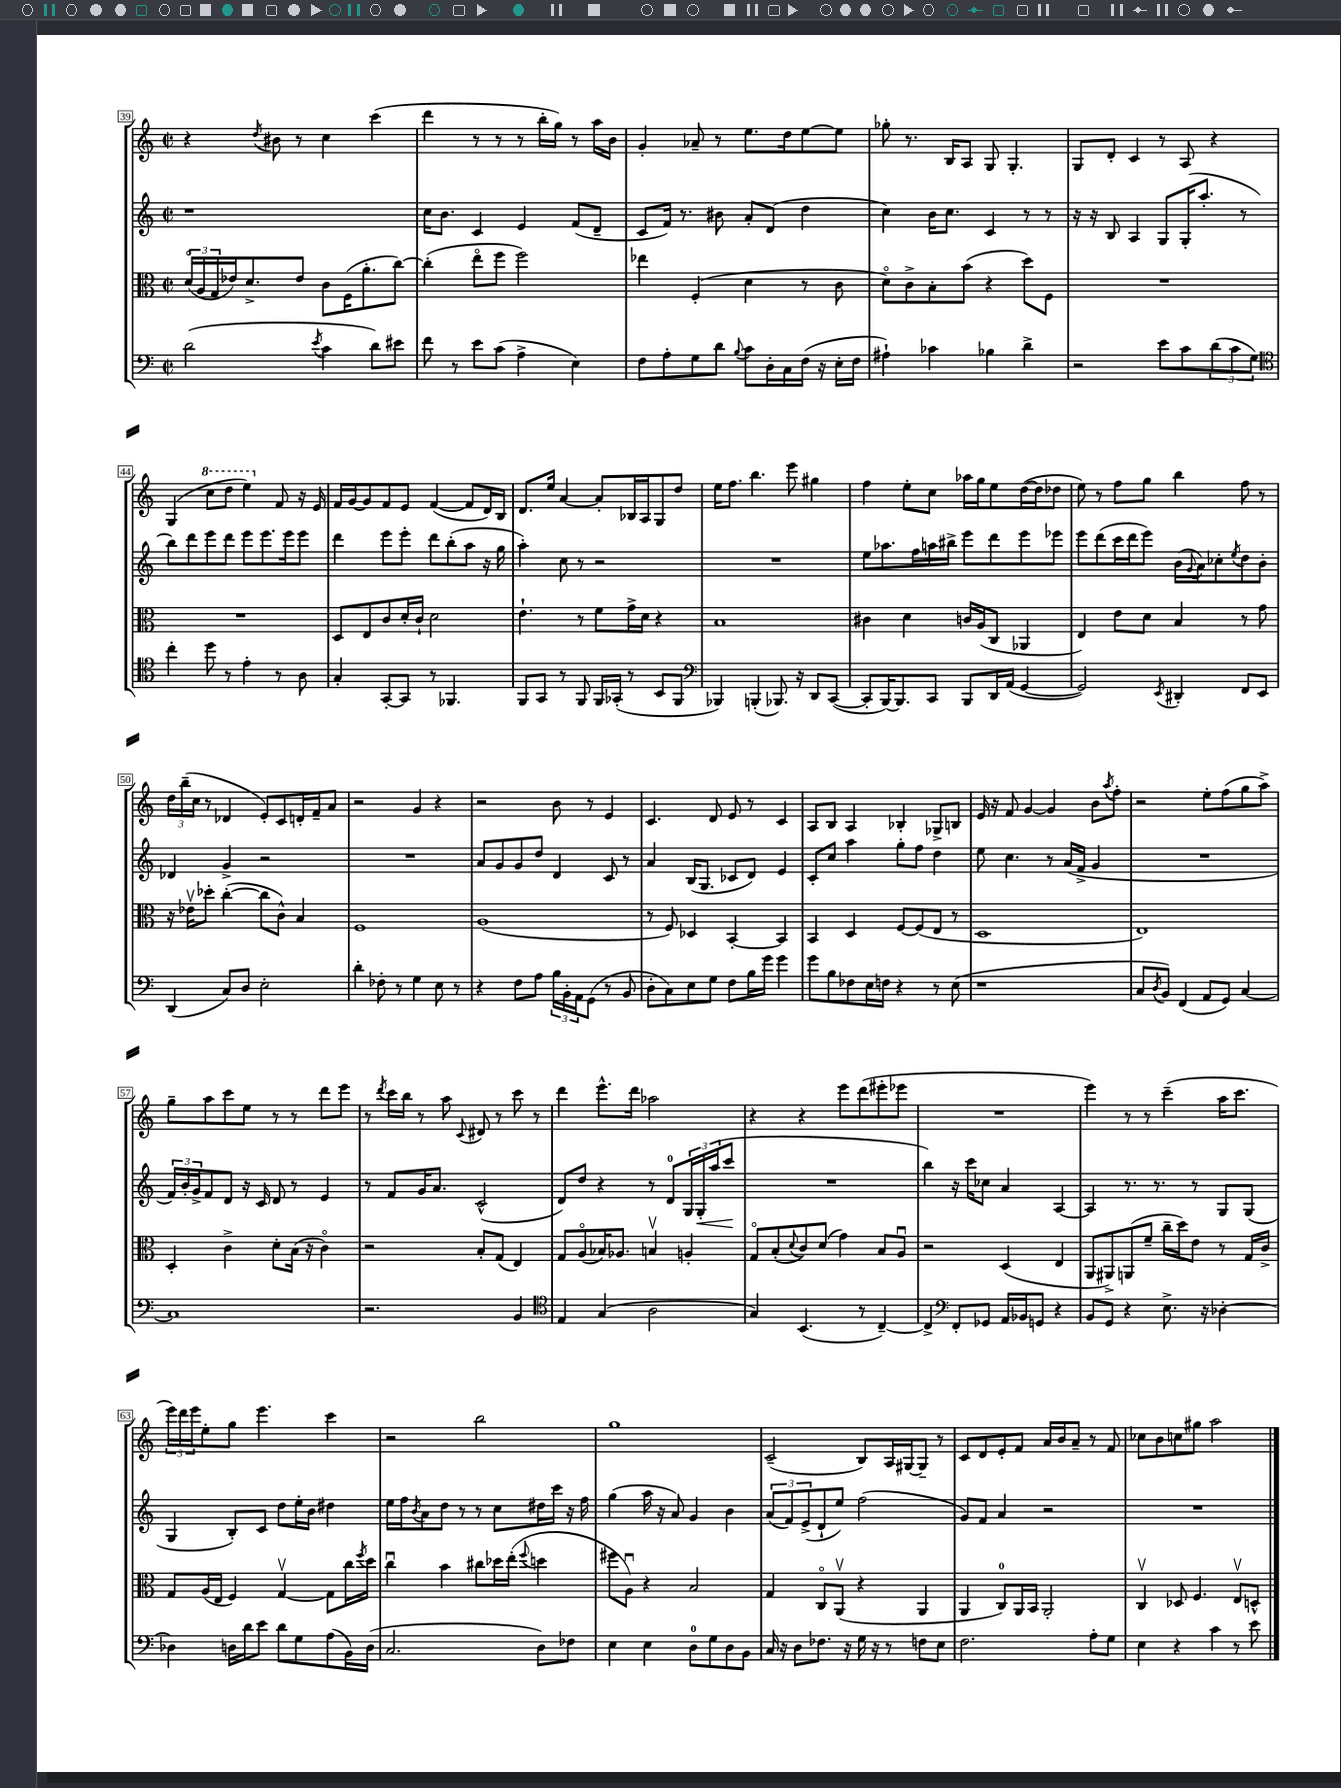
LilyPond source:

<<
\new StaffGroup <<
\new Staff = "s0" {
    \clef treble \key c \major \defaultTimeSignature \time 2/2
    r4 \acciaccatura { d''8 } bis'8 r8 c''4 c'''4( |
    d'''4 r8 r8 r8 b''16-. g''16) r8 a''16 b'16 |
    g'4-. aes'8-- r8 e''8. d''16 e''8~ e''8 |
    ges''8-. r8. b16 a8 g8 g4.-. |
    g8 d'8-. c'4 r8 a8 r4 |
    g4( \ottava #1 c'''8 d'''8 e'''4) \ottava #0 f'8 r16 e'16 |
    f'16 g'16~ g'8 f'8 e'8 f'4~( f'8 d'16) b16 |
    d'8. e''16 a'4~ a'8-. bes16 a16 g8 d''8 |
    e''16 f''8. b''4. e'''8 gis''4 |
    f''4 e''8-. c''8 aes''16 g''16 e''8 d''16~( d''16 des''8 |
    e''8) r8 f''8 g''8 b''4 f''8 r8 |
    \tuplet 3/2 { d''16 b''16--( c''16 } r8 des'4 e'8-.) c'8 d'16-. f'16-- a'8 |
    r2 g'4 r4 |
    r2 b'8 r8 e'4 |
    c'4. d'8 e'8 r8 c'4 |
    a8 b8 a4 bes4-. ges8-> b8 |
    e'16 r16 f'8 g'4~ g'4 b'8 \acciaccatura { a''8 } f''8-. |
    r2 e''8-. f''8( g''8 a''8->) |
    g''8-- a''8 c'''8 e''8 r8 r8 d'''8 e'''8 |
    r8 \acciaccatura { d'''8 } c'''16 b''16 r8 a''8 \appoggiatura { c'8 } dis'8 r8 c'''8 r8 |
    d'''4 e'''8.-^ d'''16 aes''2 |
    r4 r4 e'''8 d'''8( eis'''8-. ees'''8 |
    R1 |
    e'''4) r8 r8 c'''4--( a''16 c'''8. |
    \tuplet 3/2 { e'''16) d'''16 e'''16 } e''8-. g''8 e'''4. c'''4 |
    r2 b''2 |
    g''1 |
    c'2--( b8) a16 gis16~ gis8-- r8 |
    c'8 d'8 e'8-. f'8 a'16 b'16 a'8-- r8 f'8 |
    ces''8 b'8 c''8 gis''8 a''2 \bar "|." |
}
\new Staff = "s1" {
    \clef treble \key c \major \defaultTimeSignature \time 2/2
    r1 |
    c''16 b'8. c'4 e'4 f'8( d'8-- |
    c'8 f'16) r8. bis'8 a'8-. d'8( d''4 |
    c''4) b'16 c''8. c'4 r8 r8 |
    r16 r16 b8 a4 g8 g16-.( a''8.-. r8 |
    b''8) d'''8 e'''8 d'''8 e'''8 e'''8. e'''16 e'''8 |
    d'''4 e'''8 e'''8-. d'''8 b''8-.( a''8 r16 g''16 |
    a''4-.) c''8 r8 r2 |
    R1 |
    e''8 aes''8. f''16 a''16 bis''16-> e'''8 d'''8 e'''8 ees'''8 |
    e'''8 d'''8( c'''16 d'''16 e'''8) b'16( \appoggiatura { g'8 } a'16) ces''8-. \acciaccatura { e''8 } d''8 b'8-. |
    des'4 g'4-> r2 |
    R1 |
    a'8 g'8 g'8 d''8 d'4 c'8 r8 |
    a'4 b16( g8. ces'8 d'8) e'4 |
    c'8-. c''8 a''4 g''8-. f''8 d''4 |
    e''8 c''4. r8 a'16( f'16-> g'4 |
    R1 |
    \tuplet 3/2 { f'16) b'16-. g'16-> } f'8 d'8 r16 c'16 d'8 r8 e'4 |
    r8 f'8 g'16 a'8. c'2-^( |
    d'8) d''8 r4 r8 d'8-0 \tuplet 3/2 { g16 g16-.\< a''16( } c'''8\! |
    R1 |
    b''4) r16 c'''16 ces''8 a'4 a4~ |
    a4 r8. r8. r8 g8 g8( |
    g4 b8-.) c'8 d''8 e''16-. b'16 dis''4 |
    e''16 f''16 \acciaccatura { b'8 } a'8 d''8 r8 r8 c''8 dis''16 c'''16 r16 f''16 |
    g''4( a''16 r16 a'8) g'4 b'4 |
    \tuplet 3/2 { a'8( f'8) e'8->( } d'8-! e''8) f''2( |
    g'8) f'8 a'4 r2 |
    R1 \bar "|." |
}
\new Staff = "s2" {
    \clef alto \key c \major \defaultTimeSignature \time 2/2
    \tuplet 3/2 { d'16\flageolet( a16 g16 } ees'16) d'8.-> ees'8 c'8 f16( a'8.-. c''8~) |
    c''4-.( e''8\flageolet f''8 f''2) |
    ees''4 f4-.( d'4 r8 c'8 |
    d'8\flageolet) c'8-> b8-. b'8( r4 d''8) f8 |
    R1 |
    R1 |
    d8 e8 c'8 d'16-. c'16-! d'2 |
    e'4.-! r8 f'8 g'16-> d'16 r4 |
    b1 |
    cis'4 d'4 c'16 a16( c8 aes,4 |
    e4) e'8 d'8 b4 r8 g'8 |
    r16 ees'16\upbow des''8-. c''4~-.( c''8 c'8-^) b4 |
    f1 |
    a1( |
    r8 f8) des4 b,4~-. b,4 |
    b,4 d4 f8~ f8( e8 r8 |
    d1 |
    e1) |
    d4-. c'4-> d'8-. b16( r16 c'4\flageolet) |
    r2 b8-. g8( e4) |
    g8 a8\flageolet( bes16) aes8. b4\upbow a4-. |
    g8\flageolet b8-.( \appoggiatura { d'8 } c'8) d'8( g'4) b8 a8\downbow |
    r2 d4( e4 |
    a,8 ais,8->) a,8( f'8-- c''16-- d''16) e'8 r8 g16 c'16-> |
    g8 a16( e16 f4) g4~\upbow g8 c''16 \acciaccatura { f''8 } d''16 |
    c''4\downbow b'4 cis''8 des''16 e''16-.( \appoggiatura { f''8 } d''4 |
    fis''8 a8\downbow) r4 b2 |
    g4 c8\flageolet a,8\upbow( r4 a,4 |
    a,4 c8-0) a,16 b,16 a,2-. |
    c4\upbow des8 f4. e8\upbow d8-^ \bar "|." |
}
\new Staff = "s3" {
    \clef bass \key c \major \defaultTimeSignature \time 2/2
    d'2( \acciaccatura { e'8 } c'4 d'8) eis'8 |
    f'8 r8 e'8 c'8( a4-> e4) |
    f8 a8-. g8 d'8 \appoggiatura { b8 } c'8 d16-. c16 f16( r16 e16-. f16 |
    ais4-!) ces'4 bes4 d'4-> |
    r2 e'8 c'8 \tuplet 3/2 { d'8( c'8 g8) } |
    \clef tenor c''4-. d''8 r8 e'4-. r8 a8 |
    g4-. g,8~-. g,8 r8 fes,4. |
    f,8 g,8 r8 f,8 f,16 ges,16-.( r8 b,8 f,8 |
    \clef bass bes,,4) b,,4-.( bes,,8.) r16 d,8 c,8~( |
    c,8-. b,,16~) b,,8. c,8 b,,8 d,16 a,16( g,4~ |
    g,2) \acciaccatura { e,8 } dis,4-. f,8 e,8 |
    d,4( c8) d8 e2-. |
    d'4-. fes8-. r8 g4 e8 r8 |
    r4 f8 a8 \tuplet 3/2 { b16 b,16-. a,16 } g,8( r8 b,8 |
    d8-. c8) e8 g8 f8 b16 g'16 g'4 |
    g'8 b8 fes8 e16 f16 r4 r8 e8( |
    r1 |
    c8 \acciaccatura { d8 } b,8) f,4( a,8 g,8) c4~ |
    c1 |
    r2. b,4 |
    \clef tenor e4 g4( a2 |
    g4) b,4.( r8 c4~--) |
    c4-> \clef bass f,8-. ges,8 a,16 bes,16 g,8 r4 |
    b,8 g,8 r4 e8.-> r16 des4~-. |
    des4 d16 d'16 e'8 d'8 g8 a8( b,16) d16( |
    c2. d8) fes8 |
    e4 e4 d8-0 g8 d8 b,8 |
    c16 r16 d8 fes8. r16 g16 r16 r8 f8 e8 |
    f2. a8-. g8 |
    e4 r4 c'4 r8 e'8 \bar "|." |
}
>>
>>
\layout { \context { \Score currentBarNumber = #39 \override BarNumber.stencil = #(make-stencil-boxer 0.1 0.3 ly:text-interface::print) } }
